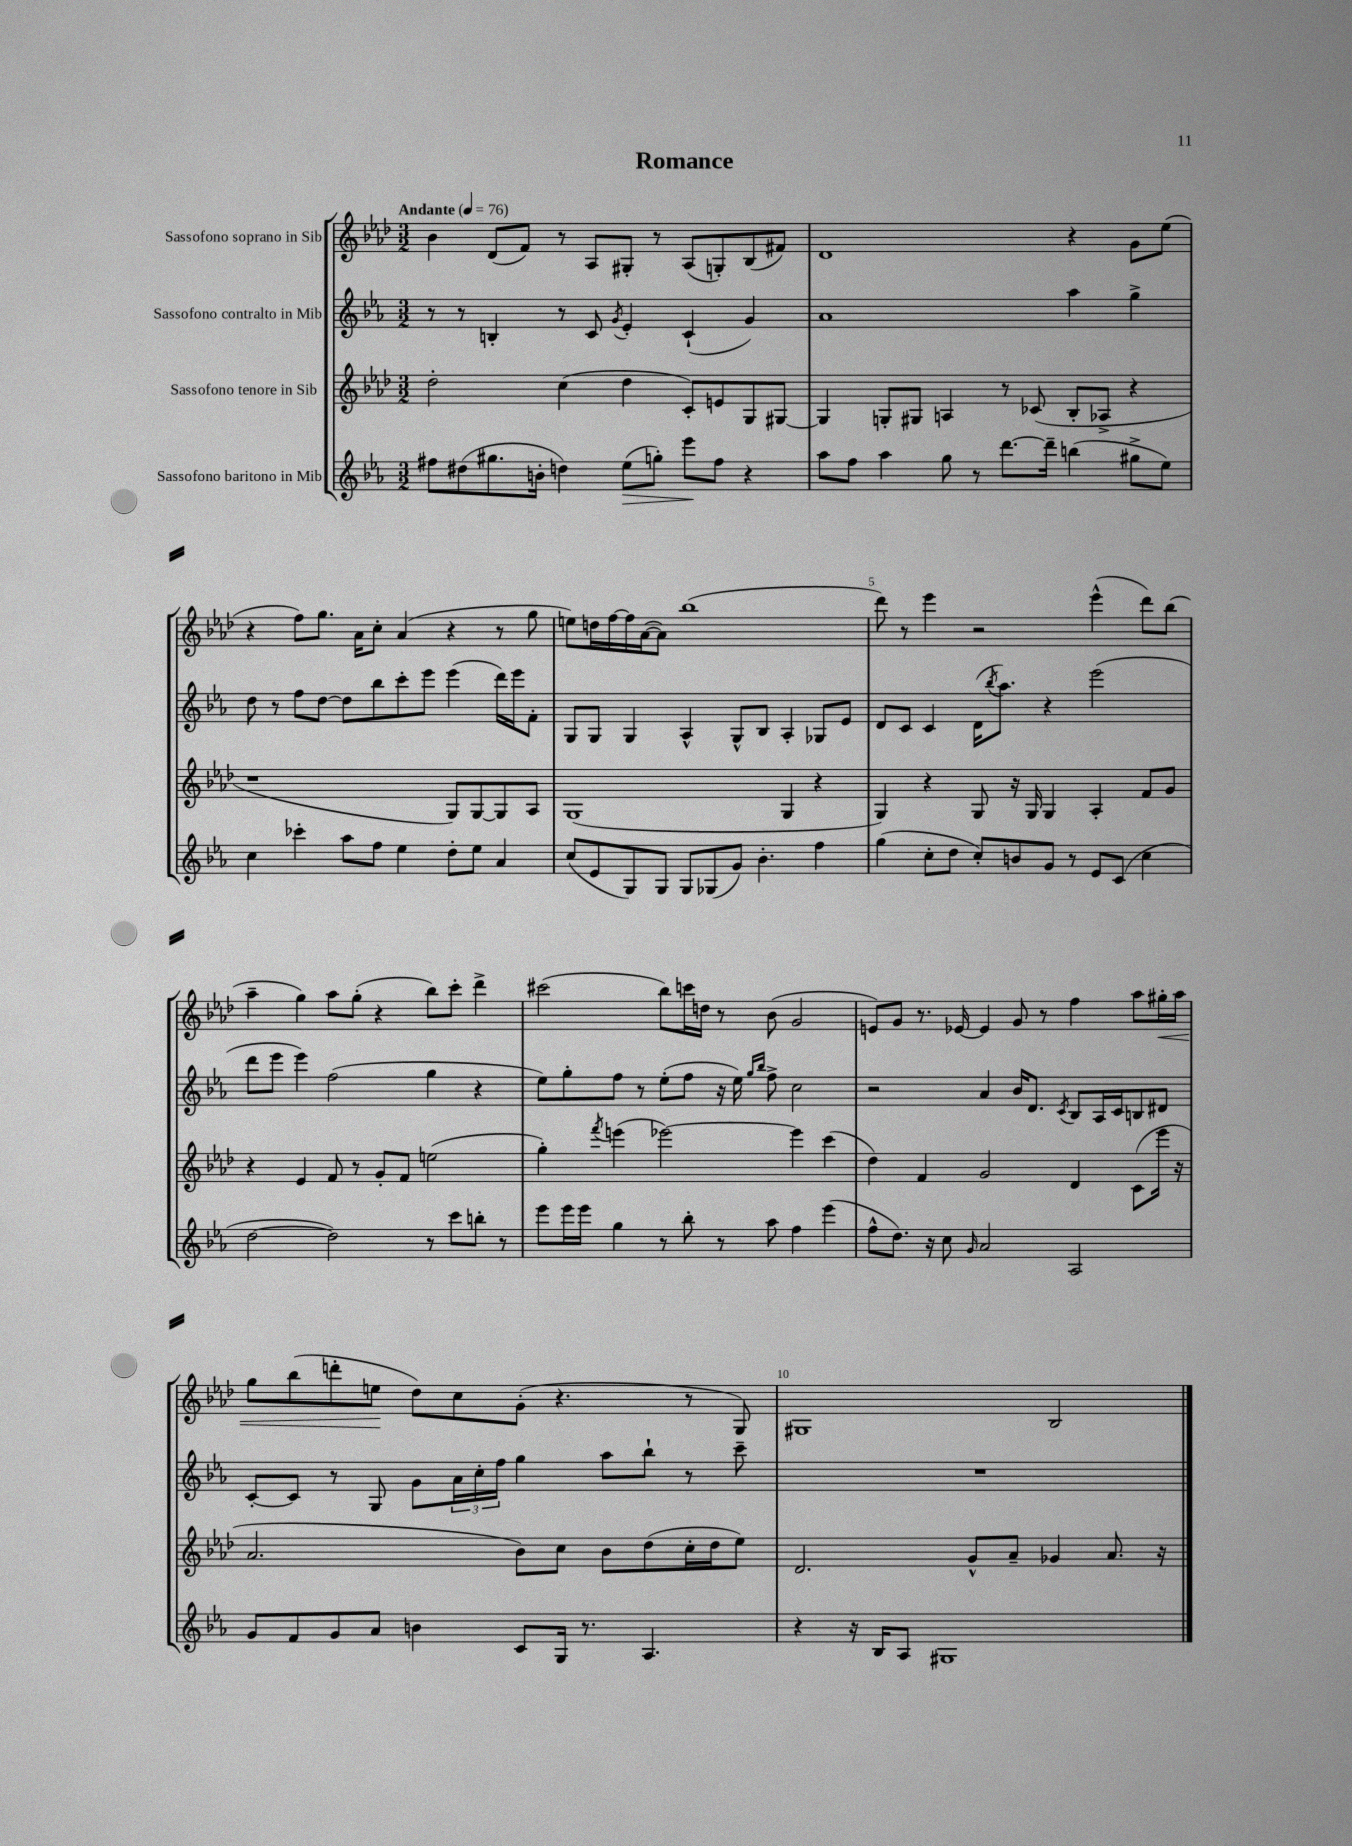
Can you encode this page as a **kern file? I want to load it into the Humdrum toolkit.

**kern	**kern	**kern	**kern
*staff4	*staff3	*staff2	*staff1
*clefG2	*clefG2	*clefG2	*clefG2
*k[b-e-a-]	*k[b-e-a-d-]	*k[b-e-a-]	*k[b-e-a-d-]
*M3/2	*M3/2	*M3/2	*M3/2
*MM76	*MM76	*MM76	*MM76
8ff#\L	2dd-'\	8r	4b-\
(8dd#\	.	8r	.
8.gg#\	.	4B'/	(8d-/L
.	.	.	8f/J)
16b'\Jk	.	.	.
4dd\)	(4cc\	8r	8r
.	.	8c/	8A-/L
.	.	8qg/	.
(8ee-\L	4dd-\	4e-'/	8G#'/J
8gg'\J)	.	.	8r
8eee-\L	8c'/L)	(4c`/	(8A-/L
8ff#\J	8e/	.	8G'/)
4r	8G/	4g/)	(8B-/
.	[8G#/J	.	8f#/J)
=	=	=	=
8aa-\L	4G#/]	1a-	1d-
8ff\J	.	.	.
4aa-\	8G'/L	.	.
.	8G#/J	.	.
8gg\	4A/	.	.
8r	.	.	.
[8.ddd\L	8r	.	.
.	(8c-/	.	.
16ddd~\]Jk	.	.	.
(4bb\	8B-'/L	4aa-\	4r
.	8A-^/J	.	.
8gg#^\L	4r	4gg^\	8g\L
8ee-\J)	.	.	(8ee-\J
=	=	=	=
4cc\	1r	8dd\	4r
.	.	8r	.
4ccc-'\	.	8ff\L	8ff\L)
.	.	[8dd\J	8.gg\J
8aa-\L	.	8dd\]L	.
.	.	.	16a-\LK
8ff\J	.	8bb-\	8cc'\J
4ee-\	.	8ccc'\	(4a-/
.	.	8eee-\J	.
8dd'\L	8G/L)	(4eee-\	4r
8ee-\J	[8G/	.	.
4a-/	8G/]	16ddd\LL)	8r
.	.	16eee-\J	.
.	8A-/J	8f'\J	8gg\
=	=	=	=
(8cc/L	(1G	8G/L	8ee\L)
8e-/	.	8G/J	16dd\L
.	.	.	[16ff\
8G/)	.	4G/	16ff\]
.	.	.	([16a-\J
8G/J	.	.	8a-\]J)
8G/L	.	4A-^^/	(1bb-
(8G-/	.	.	.
8g/J)	.	8G^^/L	.
4.b-'\	.	8B-/J	.
.	4G/	4A-'/	.
4ff\	4r	8G-/L	.
.	.	8e-/J	.
=	=	=	=
(4gg\	4G/)	8d/L	8ddd-\)
.	.	8c/J	8r
8cc'\L	4r	4c/	4eee-\
8dd\J	.	.	.
8cc'/L)	8G/	(16d\LK	2r
.	.	8qbb-/	.
.	.	8.aa-\J)	.
8b/	16r	.	.
.	16G/	.	.
8g/J	4G/	4r	.
8r	.	.	.
8e-/L	4A-'/	(2eee-\	(4eee-^^\
(8c/J	.	.	.
4cc\	8f/L	.	8ddd-\L)
.	8g/J	.	(8bb-\J
=	=	=	=
[2dd\	4r	8ddd\L	4aa-~\
.	.	8eee-\J	.
.	4e-/	4eee-\)	4gg\)
2dd\])	8f/	(2ff\	8aa-\L
.	8r	.	(8gg'\J
.	8g'/L	.	4r
.	8f/J	.	.
8r	(2ee\	4gg\	8bb-\L)
8ccc\L	.	.	8ccc'\J
8bb'\J	.	4r	4ddd-^\
8r	.	.	.
=	=	=	=
8eee-\L	4gg'\)	8ee-\L)	(2ccc#\
16eee-\L	.	8gg'\	.
16eee-\JJ	.	.	.
.	8qfff/	.	.
4gg\	(4eee\	8ff\J	.
.	.	8r	.
8r	[2eee-\)	(8ee-'\L	8bb-\L)
8bb-'\	.	8ff\J	16ccc\L
.	.	.	16dd\JJ
8r	.	16r	8r
.	.	16ee-\)	.
.	.	16qqgg/LL	.
.	.	16qqbb-/JJ	.
8aa-\	.	8ff^\	(8b-\
4ff\	4eee-\]	2cc\	2g/
(4eee-\	(4ccc\	.	.
=	=	=	=
8ff^^\L	4dd-\)	2r	8e/L)
8.dd\J)	.	.	8g/J
.	4f/	.	8.r
16r	.	.	.
8cc\	.	.	.
.	.	.	[16e-/
16qqg/	.	.	.
2a-/	2g/	4a-/	4e-/]
.	.	16b-/LK	8g/
.	.	8.d/J	.
.	.	.	8r
.	.	8qc/	.
2A-/	4d-/	8B-/L	4ff\
.	.	16A-/L	.
.	.	16c/J	.
.	(8c\L	8B/	8aa-\L
.	16eee-\Jk	8d#/J	16gg#'\L
.	16r	.	16aa-\JJ
=	=	=	=
8g/L	2.a-/	[8c'/L	8gg\L
8f/	.	8c/]J	(8bb-\
8g/	.	8r	8ddd'\
8a-/J	.	8G/	8ee\J
4b\	.	8g\L	8dd-\L)
.	.	24a-\L	8cc\
.	.	24cc'\	.
.	.	24ff\JJ	.
8c/L	8b-\L)	4gg\	(8g'\J
16G/Jk	8cc\J	.	4.r
8.r	.	.	.
.	8b-\L	8aa-\L	.
4.A-/	(8dd-\	8bb-`\J	.
.	16cc'\L	8r	8r
.	16dd-\J	.	.
.	8ee-\J)	8ccc~\	8G/)
=	=	=	=
4r	2.d-/	1.r	1G#
16r	.	.	.
16B-/LK	.	.	.
8A-/J	.	.	.
1G#	.	.	.
.	8g^^/L	.	.
.	8a-~/J	.	.
.	4g-/	.	2B-/
.	8.a-/	.	.
.	16r	.	.
==	==	==	==
*-	*-	*-	*-
